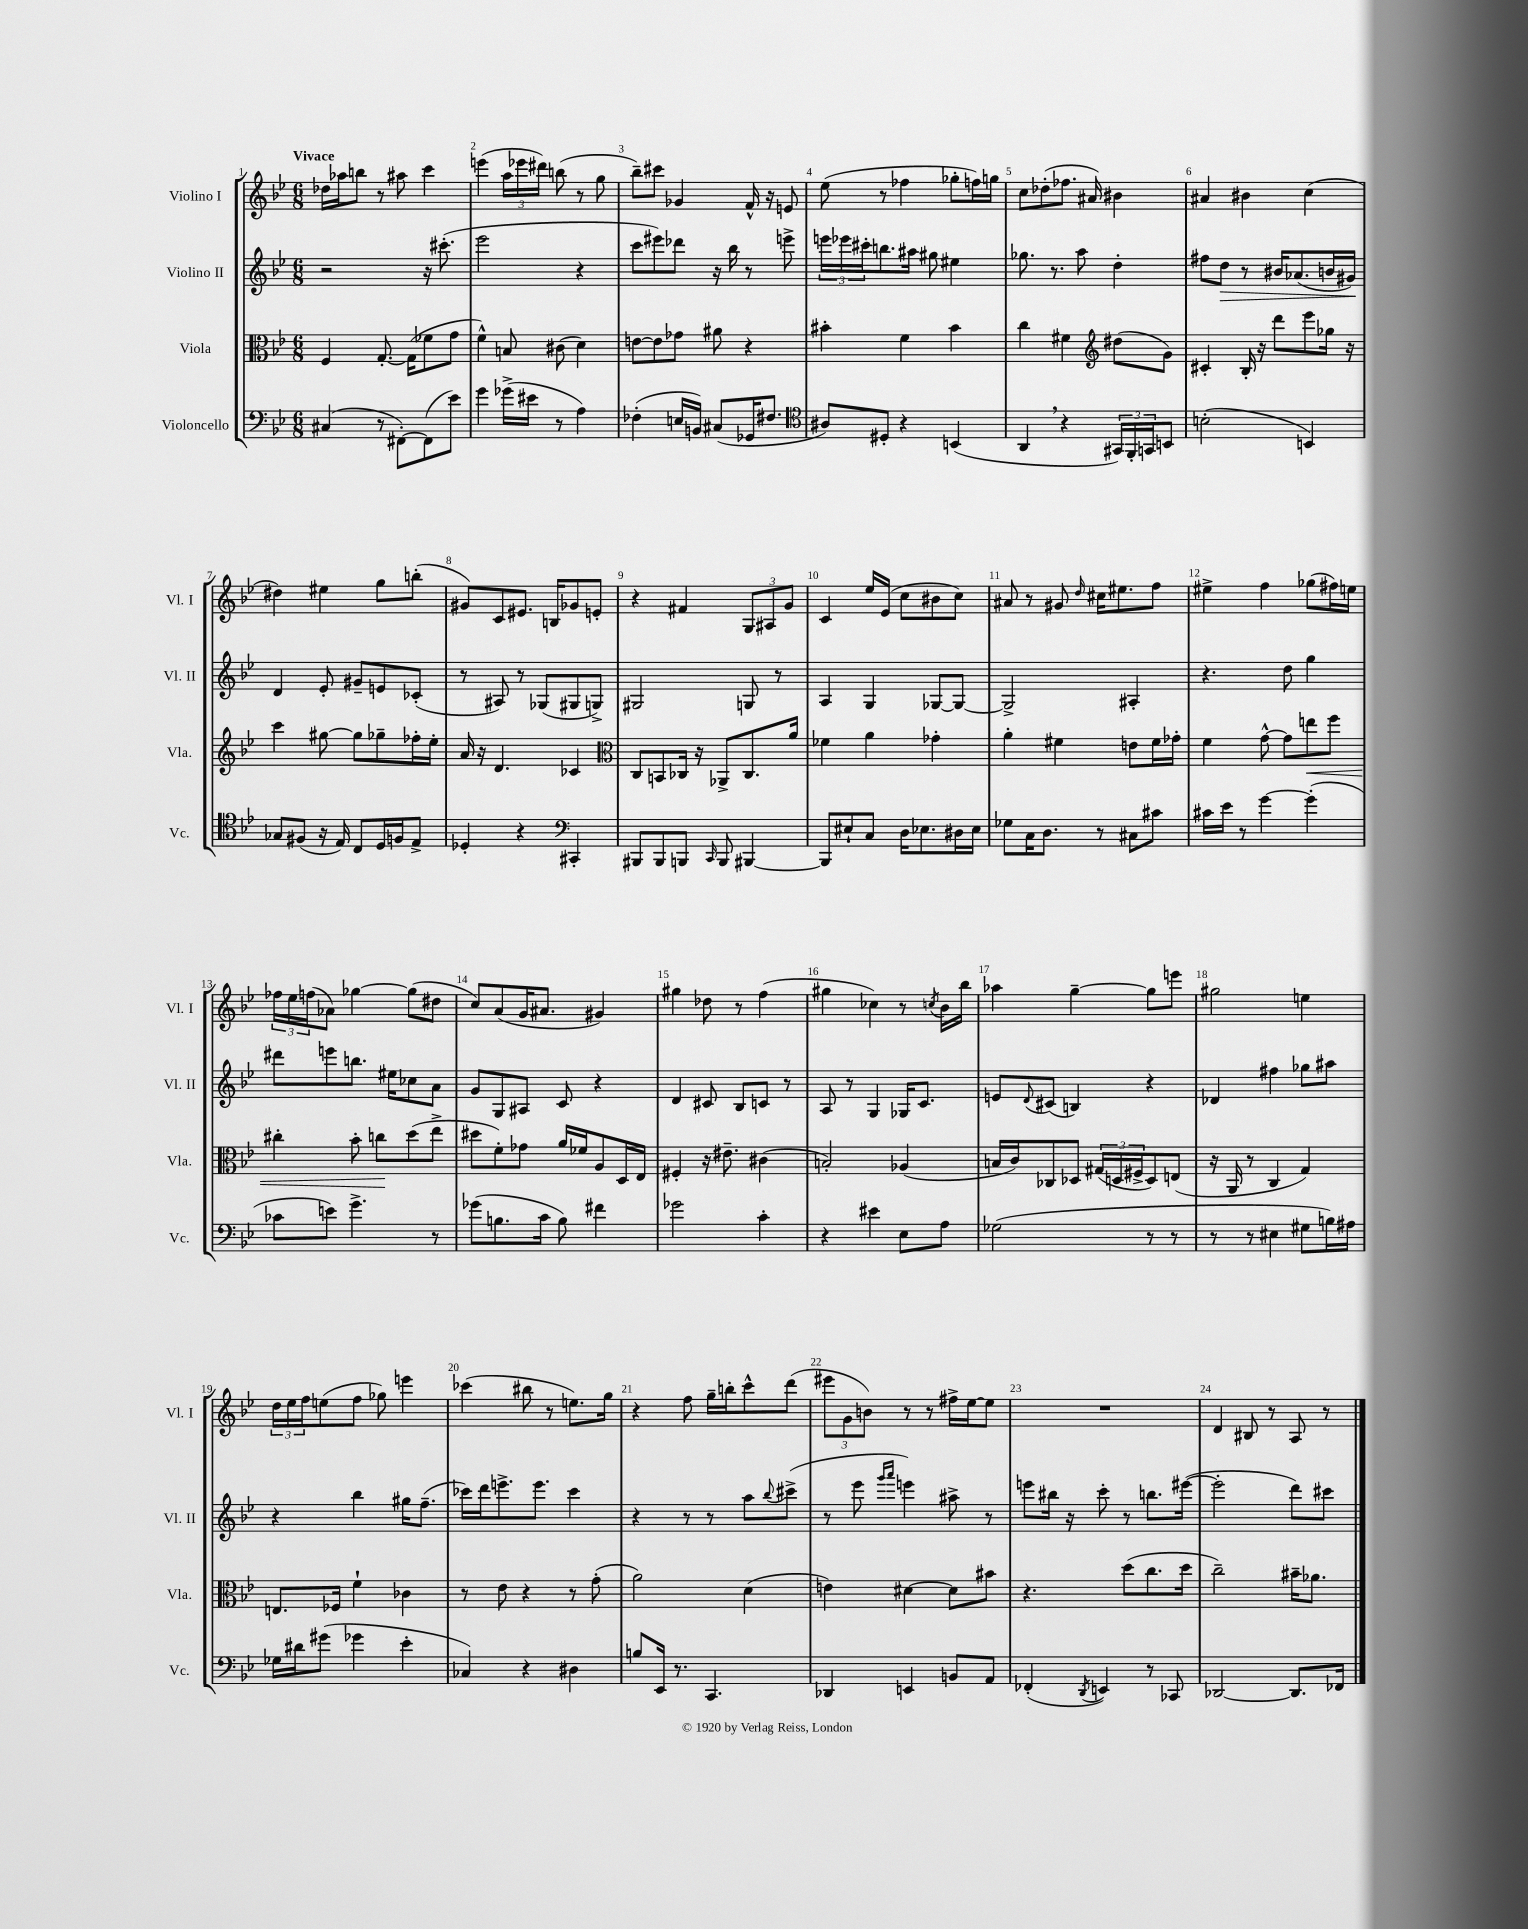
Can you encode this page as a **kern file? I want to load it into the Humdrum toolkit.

**kern	**kern	**dynam	**kern	**dynam	**kern
*part4	*part3	*part3	*part2	*part2	*part1
*staff4	*staff3	*staff3	*staff2	*staff2	*staff1
*I"Violoncello	*I"Viola	*	*I"Violino II	*	*I"Violino I
*I'Vc.	*I'Vla.	*	*I'Vl. II	*	*I'Vl. I
*clefF4	*clefC3	*	*clefG2	*	*clefG2
*k[b-e-]	*k[b-e-]	*	*k[b-e-]	*	*k[b-e-]
*M6/8	*M6/8	*	*M6/8	*	*M6/8
=1	=1	=1	=1	=1	=1
!	!	!	!	!	!LO:TX:a:B:t=Vivace
(4C#X/	4F/	.	2r	.	16dd-X\LL
.	.	.	.	.	16aa-X\J
.	.	.	.	.	8bbn\J
8r	[8.G'/	.	.	.	8r
[8FF#X'\L)	.	.	.	.	8aa#X\
.	(16G\KL]	.	.	.	.
(8FF#\]	8f-X\	.	16r	.	4ccc\
.	.	.	(8.ccc#X'\	.	.
8e-\J)	8g\J	.	.	.	.
=2	=2	=2	=2	=2	=2
4g\	4f^^\)	.	2eee-\	.	(4eeen\
(16g-X^\LL	8Bn/	.	.	.	24aa\LL
.	.	.	.	.	24eee-X\
16e#X\JJ	.	.	.	.	.
.	.	.	.	.	24ddd#X\JJ)
8r	(8c#X\	.	.	.	(8bbn\
4A\)	4d\)	.	4r	.	8r
.	.	.	.	.	8gg\
=3	=3	=3	=3	=3	=3
(4F-X'\	[8en\L	.	8ccc\L	.	8bb-~\L)
.	8e\]	.	8eee#X\)	.	8ccc#X\J
16En/LL	8g-X\J	.	8ddd-X\J	.	4g-X/
16BBn/JJ)	.	.	.	.	.
(8C#X/L	8a#X\	.	16r	.	.
.	.	.	16bb-\	.	.
16GG-X/K	4r	.	8r	.	16f^^/
8.F#X/J	.	.	.	.	16r
.	.	.	8eeen^\	.	8en/
=4	=4	=4	=4	=4	=4
*clefC4	*	*	*	*	*
8A#X/L)	4b#X'\	.	24eeen\LL	.	(8ee-\
.	.	.	24eee-X\	.	.
.	.	.	24ccc#X'\J	.	.
8D#X'/J	.	.	8.bbn\	.	8r
4r	4f\	.	.	.	4ff-X\
.	.	.	16aa#X\Jk	.	.
.	.	.	8gg#X\	.	.
(4BBn/	4b#\	.	4ee#X\	.	8gg-X'\L
.	.	.	.	.	16ffn\L)
.	.	.	.	.	16ggn\JJ
=5	=5	=5	=5	=5	=5
4AA,/	4cc\	.	8.gg-X\	.	8cc\L
.	.	.	.	.	(8dd-X'\
.	.	.	8.r	.	.
4r	4f#X\	.	.	.	8.ff-X\J
.	.	.	8aa\	.	.
.	.	.	.	.	16a#X/)
*	*clefG2	*	*	*	*
24GG#X/LL)	(8dd#X\L	.	4dd'\	.	4b#X\
24FF'/	.	.	.	.	.
24GGn/J	.	.	.	.	.
8BBn/J	8g\J)	.	.	.	.
=6	=6	=6	=6	=6	=6
(2Bn'\	4c#X'/	.	8ff#X\L	.	4a#X/
!	!	!	!	!LO:HP:b	!
.	.	.	8dd\J	>	.
.	16B-'/	.	8r	.	4b#X\
.	16r	.	.	.	.
.	8ddd\L	.	16b#X/KL	.	.
.	.	.	(8.a-X/	.	.
4BBn/)	8eee-\	.	.	.	(4cc\
.	16gg-X\Jk	.	16bn/L	.	.
.	16r	.	16g#X/JJ)	.	.
.	.	.	.	]	.
!!LO:LB:g=z
=7	=7	=7	=7	=7	=7
8G-X/L	4ccc\	.	4d/	.	4dd#X\)
(8F#X/J	.	.	.	.	.
16r	[8gg#X\	.	8e-'/	.	4ee#X\
16E-/)	.	.	.	.	.
8C/L	8gg#\L]	.	8g#X~/L	.	.
16D/L	8gg-X~\	.	8en/	.	8gg\L
16Fn/J	.	.	.	.	.
8E-^/J	16ff-X'\L	.	(8c-X'/J	.	(8bbn'\J
.	16ee-'\JJ	.	.	.	.
=8	=8	=8	=8	=8	=8
4D-X'/	16a/	.	8r	.	8g#X/L)
.	16r	.	.	.	.
.	4.d/	.	8A#X/)	.	8c/
4r	.	.	8r	.	8.e#X/J
.	.	.	(8G-X/L	.	.
.	.	.	.	.	16Bn/KL
*clefF4	*	*	*	*	*
4CC#X'/	4c-X/	.	8G#X/	.	8g-X/
.	.	.	8Gn^/J)	.	8en'/J
=9	=9	=9	=9	=9	=9
*	*clefC3	*	*	*	*
8BBB#X/L	8C/L	.	2G#X/	.	4r
8BBB#/	8BBn/	.	.	.	.
8BBBn/J	16C-X/Jk	.	.	.	4f#X/
.	16r	.	.	.	.
16qqCC/	.	.	.	.	.
8BBB/	8AA-X^/L	.	.	.	.
[4BBB#X/	8.C-/	.	8Gn/	.	12G/L
.	.	.	.	.	12A#X/
.	.	.	8r	.	.
.	.	.	.	.	12g/J
.	16a/Jk	.	.	.	.
=10	=10	=10	=10	=10	=10
8BBB#/L]	4f-X\	.	4A/	.	4c/
8E#X`/	.	.	.	.	.
8C/J	4a\	.	4G/	.	16ee-/LL
.	.	.	.	.	(16e-/JJ
16D\KL	.	.	.	.	8cc\L
8.E-X\	.	.	.	.	.
.	4g-X'\	.	[8G-X/L	.	8b#X\
16D#X\L	.	.	8G-/J_	.	8cc\J)
16E-\JJ	.	.	.	.	.
=11	=11	=11	=11	=11	=11
8G-X\L	4a'\	.	2G-^/]	.	8a#X/
16C\K	.	.	.	.	8r
8.D\J	.	.	.	.	.
.	4f#X\	.	.	.	8g#X/
.	.	.	.	.	16qqdd/
8r	.	.	.	.	16cc#X\KL
.	.	.	.	.	8.ee#X\
8C#X\L	8en\L	.	4A#X'/	.	.
8c#X\J	16f#\L	.	.	.	8ff\J
.	16g-X'\JJ	.	.	.	.
=12	=12	=12	=12	=12	=12
16c#X\LL	4f\	.	4.r	.	4ee#X^\
16e-\JJ	.	.	.	.	.
8r	.	.	.	.	.
[4g\	[8g^^\	.	.	.	4ff\
.	8g\L]	.	8dd\	.	.
!	!	!LO:HP:b	!	!	!
(4g'\]	8een\	<	4gg\	.	(8gg-X\L
.	8ff\J	.	.	.	16ff#X\L)
.	.	.	.	.	16een\JJ
!!LO:LB:g=z
=13	=13	=13	=13	=13	=13
8c-X\L	4cc#X'\	.	8ddd#X\L	.	24ff-X\LL
.	.	.	.	.	24ee-\
.	.	.	.	.	(24ffn\J
8en\J)	.	.	8eeen\	.	8a-X\J)
4.g^\	8b-'\	.	8.bbn\J	.	[4gg-X\
.	8ccn\L	.	.	.	.
.	.	.	16ee#X\KL	.	.
.	(8dd\	[	8cc-X\	.	(8gg-\L]
8r	8ee-^\J	.	8a\J	.	8dd#X\J
=14	=14	=14	=14	=14	=14
(8g-X\L	8dd#X\L	.	8g/L	.	8cc/L)
8.Bn\	8f'\)	.	8G/	.	(8a/
.	8g-X\J	.	8A#X/J	.	16g/K
16c\Jk	.	.	.	.	8.a#X/J
8B\)	16a/LL	.	8c/	.	.
.	16f-X/J	.	.	.	.
4f#X\	8A/	.	4r	.	4g#X/)
.	16D/L	.	.	.	.
.	16E-/JJ	.	.	.	.
=15	=15	=15	=15	=15	=15
2g-X\	4F#X'/	.	4d/	.	4gg#X\
.	16r	.	8c#X/	.	8dd-X\
.	8.e#X~\	.	.	.	.
.	.	.	8B-/L	.	8r
4c'\	(4c#X\	.	8cn/J	.	(4ff\
.	.	.	8r	.	.
=16	=16	=16	=16	=16	=16
4r	2Bn'/)	.	8A/	.	4gg#X\
.	.	.	8r	.	.
4e#X\	.	.	4G/	.	4cc-X\)
8E-\L	(4A-X/	.	16G-X/KL	.	8r
.	.	.	8.c/J	.	.
.	.	.	.	.	8qccn/
8A\J	.	.	.	.	16b-\LL
.	.	.	.	.	16bb-\JJ
=17	=17	=17	=17	=17	=17
(2G-X\	16Bn/LL	.	8en/L	.	4aa-X\
.	16c/J)	.	.	.	.
.	.	.	8qqd/	.	.
.	8C-X/	.	(8c#X/J	.	.
.	8D-X/J	.	4Bn/)	.	[4gg~\
.	(24G#X/LL	.	.	.	.
.	24Dn/	.	.	.	.
.	24F#X^/J	.	.	.	.
8r	8D/)	.	4r	.	8gg\L]
8r	(8En/J	.	.	.	8eeen\J
=18	=18	=18	=18	=18	=18
8r	16r	.	4d-X/	.	2gg#X\
.	16AA/	.	.	.	.
8r	8r	.	.	.	.
4E#X\	4C/	.	4ff#X\	.	.
8G#X\L	4G/)	.	8gg-X\L	.	4een\
16Bn\L)	.	.	8aa#X\J	.	.
16A#X\JJ	.	.	.	.	.
!!LO:LB:g=z
=19	=19	=19	=19	=19	=19
16G-X\LL	8.En/L	.	4r	.	24dd\LL
.	.	.	.	.	24ee-\
16d#X\J	.	.	.	.	.
.	.	.	.	.	24ff\J
(8g#X\J	.	.	.	.	(8een\
.	16F-X/Jk	.	.	.	.
4g-X\	4f`\	.	4bb-\	.	8ff\J
.	.	.	.	.	8gg-X\)
4e-'\	4c-X\	.	16gg#X\KL	.	4eeen\
.	.	.	(8.ff~\J	.	.
=20	=20	=20	=20	=20	=20
4C-X/)	8r	.	16ccc-X\LL)	.	(4ccc-X\
.	.	.	16ddd\J	.	.
.	8e-\	.	8.eeen^\	.	.
4r	4r	.	.	.	8bb#X\
.	.	.	8.eee\J	.	.
.	.	.	.	.	8r
4D#X\	8r	.	4ccc-\	.	8.een\L)
.	(8g'\	.	.	.	.
.	.	.	.	.	16gg\Jk
=21	=21	=21	=21	=21	=21
8Bn/L	2a\)	.	4r	.	4r
16EE-/Jk	.	.	.	.	.
8.r	.	.	.	.	.
.	.	.	8r	.	8ff\
4.CC/	.	.	8r	.	16gg~\LL
.	.	.	.	.	16bbn'\J
.	(4d\	.	8aa\L	.	8ccc^^\
.	.	.	8qqbb-/	.	.
.	.	.	(8ccc#X^\J	.	(8ddd\J
=22	=22	=22	=22	=22	=22
4DD-X/	4en\)	.	8r	.	12eee#X\L
.	.	.	.	.	12g\
.	.	.	8eee-\	.	.
.	.	.	.	.	12bn\J)
.	.	.	16qqggg/LL	.	.
.	.	.	16qqaaa/JJ	.	.
4EEn/	[4d#X\	.	4eeen\)	.	8r
.	.	.	.	.	8r
8BBn/L	8d#\L]	.	8aa#X^\	.	16ff#X^\LL
.	.	.	.	.	[16ee-\J
8AA/J	8b#X\J	.	8r	.	8ee-\J]
=23	=23	=23	=23	=23	=23
(4FF-X'/	4.r	.	8eeen\L	.	2.r
.	.	.	16bb#X\Jk	.	.
.	.	.	16r	.	.
8qDD/	.	.	.	.	.
4EEn/)	.	.	8ccc'\	.	.
.	(8dd\L	.	8r	.	.
8r	8.cc\	.	8.bbn\L	.	.
8CC-X/	.	.	.	.	.
.	16dd\Jk	.	([16eee#X\Jk	.	.
=24	=24	=24	=24	=24	=24
[2DD-X/	2cc~\)	.	2eee#'\]	.	4d/
.	.	.	.	.	8B#X/
.	.	.	.	.	8r
8.DD-/L]	16b#X~\KL	.	8ddd\L)	.	8A/
.	8.a-X\J	.	.	.	.
.	.	.	8ccc#X\J	.	8r
16FF-X/Jk	.	.	.	.	.
==	==	==	==	==	==
*-	*-	*-	*-	*-	*-
